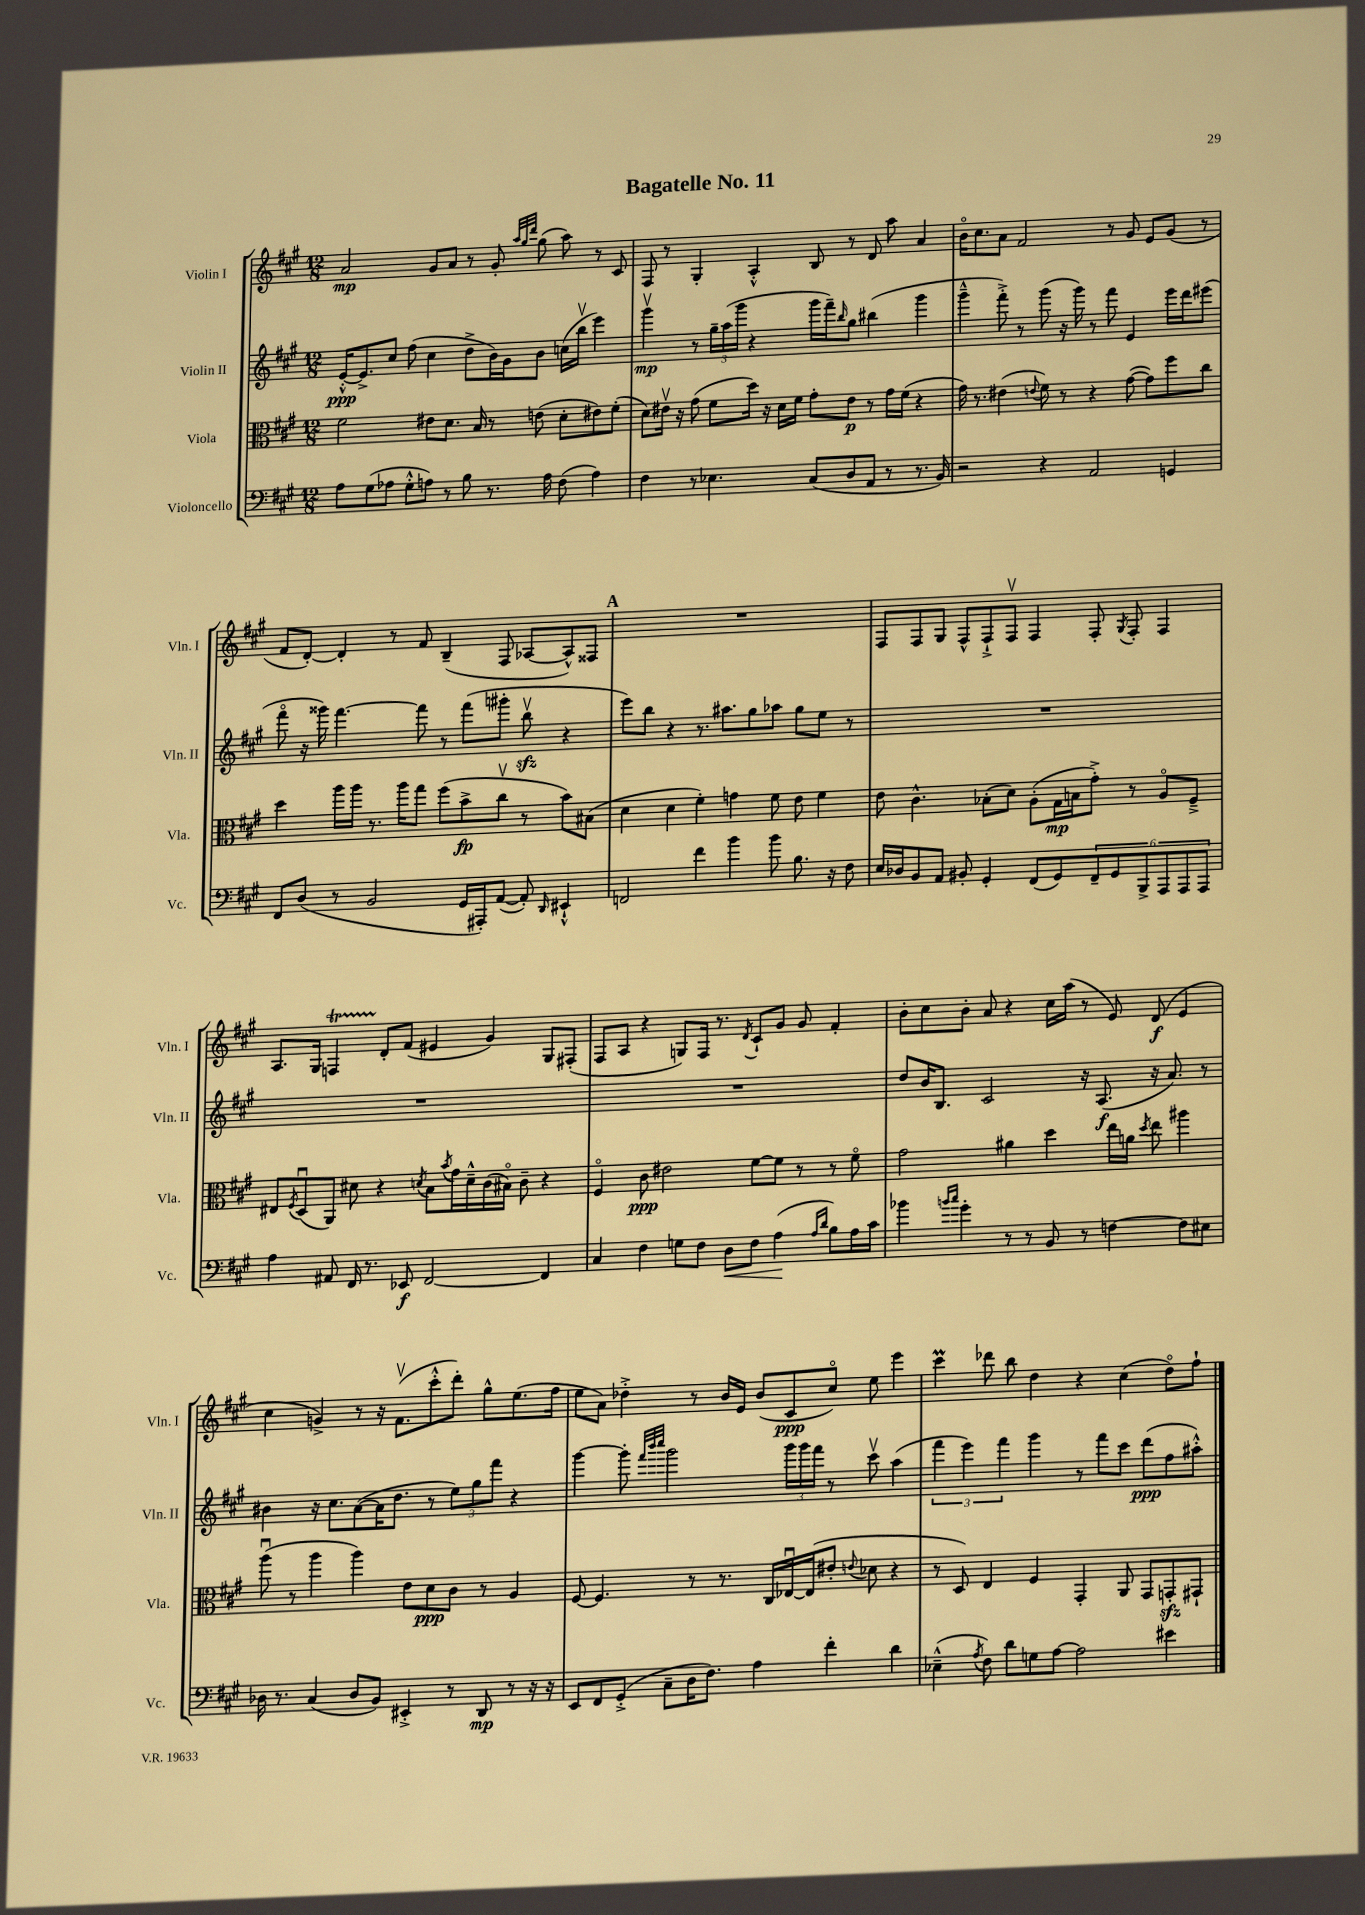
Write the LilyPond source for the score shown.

\header { title = "Bagatelle No. 11" }
<<
\new StaffGroup <<
\new Staff = "s0" \with { instrumentName = "Violin I" shortInstrumentName = "Vln. I" } {
    \clef treble \key a \major \numericTimeSignature \time 12/8
    a'2\mp gis'8 a'8 r8 gis'8-. \grace { a''32 gis''32 d'''32 } gis''8( a''8) r8 cis'8 |
    fis8 r8 gis4-. a4-.-^ b8 r8 d'8 a''8 a'4 |
    b'16\flageolet cis''8. a'8 fis'2 r8 gis'8 e'8 gis'8( r8 |
    fis'8 d'8~-.) d'4-. r8 fis'8 b4--( fis8 aes8~ aes8-^) fisis8 |
    \mark \markup { \bold "A" } R1. |
    fis8 fis8 gis8 fis8-^ fis8-!-> fis8\upbow fis4 fis8-. \acciaccatura { gis8 } fis8-. fis4 |
    a8. gis16 f4\startTrillSpan d'8-.\stopTrillSpan fis'8( eis'4 gis'4) gis8 fis8-.( |
    fis8 a8 r4 g8) fis16 r8. \acciaccatura { d'8 } cis'8-! gis'8 gis'8 fis'4-. |
    b'8-. cis''8 b'8-. a'8 r4 cis''16 a''16( r8 e'8) d'8\f( e'4 |
    cis''4 g'4->) r8 r16 fis'8.\upbow( cis'''8-.-^ d'''8-.) gis''8-^ e''8.( fis''16 |
    e''8 a'8) des''4-.-> r8 b'16 e'16 b'8( cis'8\ppp cis''8\flageolet) e''8 e'''4 |
    cis'''4\prall des'''8 b''8 d''4 r4 cis''4( d''8\flageolet) fis''8-! \bar "|." |
}
\new Staff = "s1" \with { instrumentName = "Violin II" shortInstrumentName = "Vln. II" } {
    \clef treble \key a \major \numericTimeSignature \time 12/8
    e'16~-.-^\ppp e'8.-> cis''8 fis''8( cis''4 d''8-> b'16) gis'16 b'8 c''16( b''16\upbow e'''4) |
    gis'''4\upbow\mp r8 \tuplet 3/2 { gis''16-- a''16( gis'''16 } r4 gis'''16 fis'''16--) \grace { b''16 } gis''8 bis''4( gis'''4 |
    gis'''4---^ fis'''8-.->) r8 gis'''8( r16 gis'''16) r8 fis'''8 e'4 e'''16 d'''16 eis'''8( |
    fis'''8\flageolet r16 gisis'''16) fis'''4.~ fis'''8 r8 fis'''8( gis'''8-. b''8\upbow\sfz r4 |
    \mark \markup { \bold "A" } e'''8) b''8 r4 r8. ais''8. gis''8 aes''8 gis''8 e''8 r8 |
    R1. |
    R1. |
    R1. |
    d''8 b'16 b8. cis'2 r16 a8.\f( r16 a'8.) r8 |
    bis'4 r16 cis''8. a'8~( a'16 d''8. r8 \tuplet 3/2 { e''8) gis''8 fis'''8 } r4 |
    gis'''4~ gis'''8-. \grace { fis'''32 b'''32 cis''''32 } gis'''2 \tuplet 3/2 { gis'''16 gis'''16 fis'''16 } r8 cis'''8\upbow a''4( |
    \tuplet 3/2 { fis'''4 e'''4) fis'''4 } gis'''4 r8 fis'''8 cis'''8 d'''8\ppp( fis''8 ais''8-.-^) \bar "|." |
}
\new Staff = "s2" \with { instrumentName = "Viola" shortInstrumentName = "Vla." } {
    \clef alto \key a \major \numericTimeSignature \time 12/8
    fis'2 eis'8 d'8. b16 r8 e'8( d'8-. eis'8) fis'8-.( |
    d'8) eis'16\upbow r16 gis'8( fis'8 d''16) r16 d'16 fis'16 gis'8-. eis'8\p r8 gis'16 fis'16( r4 |
    gis'16) r8. eis'4( \appoggiatura { e'8 } fis'8) r8 r4 gis'8~( gis'8) fis''8 cis''8 |
    d''4 a''16 a''16 r8. a''16 gis''8 fis''8( b'8->\fp cis''8\upbow r8 b'8) bis8( |
    \mark \markup { \bold "A" } d'4 d'4 fis'4-.) g'4 fis'8 e'8 fis'4 |
    e'8 cis'4.-^ bes8-.( d'8) a8-.( gis16\mp b16 gis'8-.->) r8 a8\flageolet fis8---> |
    eis8 \acciaccatura { fis8 } d8\downbow( a,8) dis'8 r4 \acciaccatura { d'8 } b8 \acciaccatura { b'8 } gis'16 d'16---^ cis'16( bis16\flageolet) cis'8-- r4 |
    fis4\flageolet cis'8\ppp eis'2 fis'8~ fis'8 r8 r8 fis'8\flageolet |
    gis'2 ais'4 d''4 e''16 a'16 \acciaccatura { d''8 } e''8 ais''4 |
    a''8\downbow( r8 a''4 a''4) e'8 d'8\ppp cis'8 r8 a4 |
    fis8~ fis4. r8 r8. cis16 ees16~\downbow ees16( eis'8-. \appoggiatura { e'8 } des'8 r4 |
    r8 d8) e4 fis4 gis,4-. a,8 gis,8 g,8-.\sfz gis,8-! \bar "|." |
}
\new Staff = "s3" \with { instrumentName = "Violoncello" shortInstrumentName = "Vc." } {
    \clef bass \key a \major \numericTimeSignature \time 12/8
    a8 gis8( aes8 gis8-.-^ a8) r8 b8 r8. a16 fis8( a4) |
    fis4 r8 ees4. cis8( d8 a,8 r8 r8. b,16) |
    r2 r4 a,2 g,4 |
    fis,8 d8( r8 b,2 gis,16 ais,,16-.) a,8~( a,8-.) \grace { d,16 } eis,4-!-^ |
    \mark \markup { \bold "A" } f,2 fis'4 b'4 b'8 b8. r16 fis8 |
    e16 des16 b,8 a,8 bis,8-. gis,4-. fis,8( gis,8) \tuplet 6/4 { fis,8-- gis,8 b,,8-> a,,8 a,,8 a,,8 } |
    a4 ais,8 fis,16 r8. ees,8\f fis,2~ fis,4 |
    cis4 fis4 g8 fis8 d8\< fis8 a4\!( \grace { a16 d'16 } b8) a16 cis'16 |
    bes'4 \grace { b'16 cis''16 } gis'4-. r8 r8 b,8 r8 f4~ f8 eis8 |
    des16 r8. cis4( des8 b,8) eis,4-.-> r8 d,8\mp r8 r16 r16 |
    e,8 fis,8 gis,8-.->( cis8-- d16 fis8.) a4 fis'4-. d'4 |
    ees4---^( \acciaccatura { a8 } fis8) d'8 g8 a8~ a2 eis'4 \bar "|." |
}
>>
>>
\layout { \context { \Score \remove "Bar_number_engraver" } }
